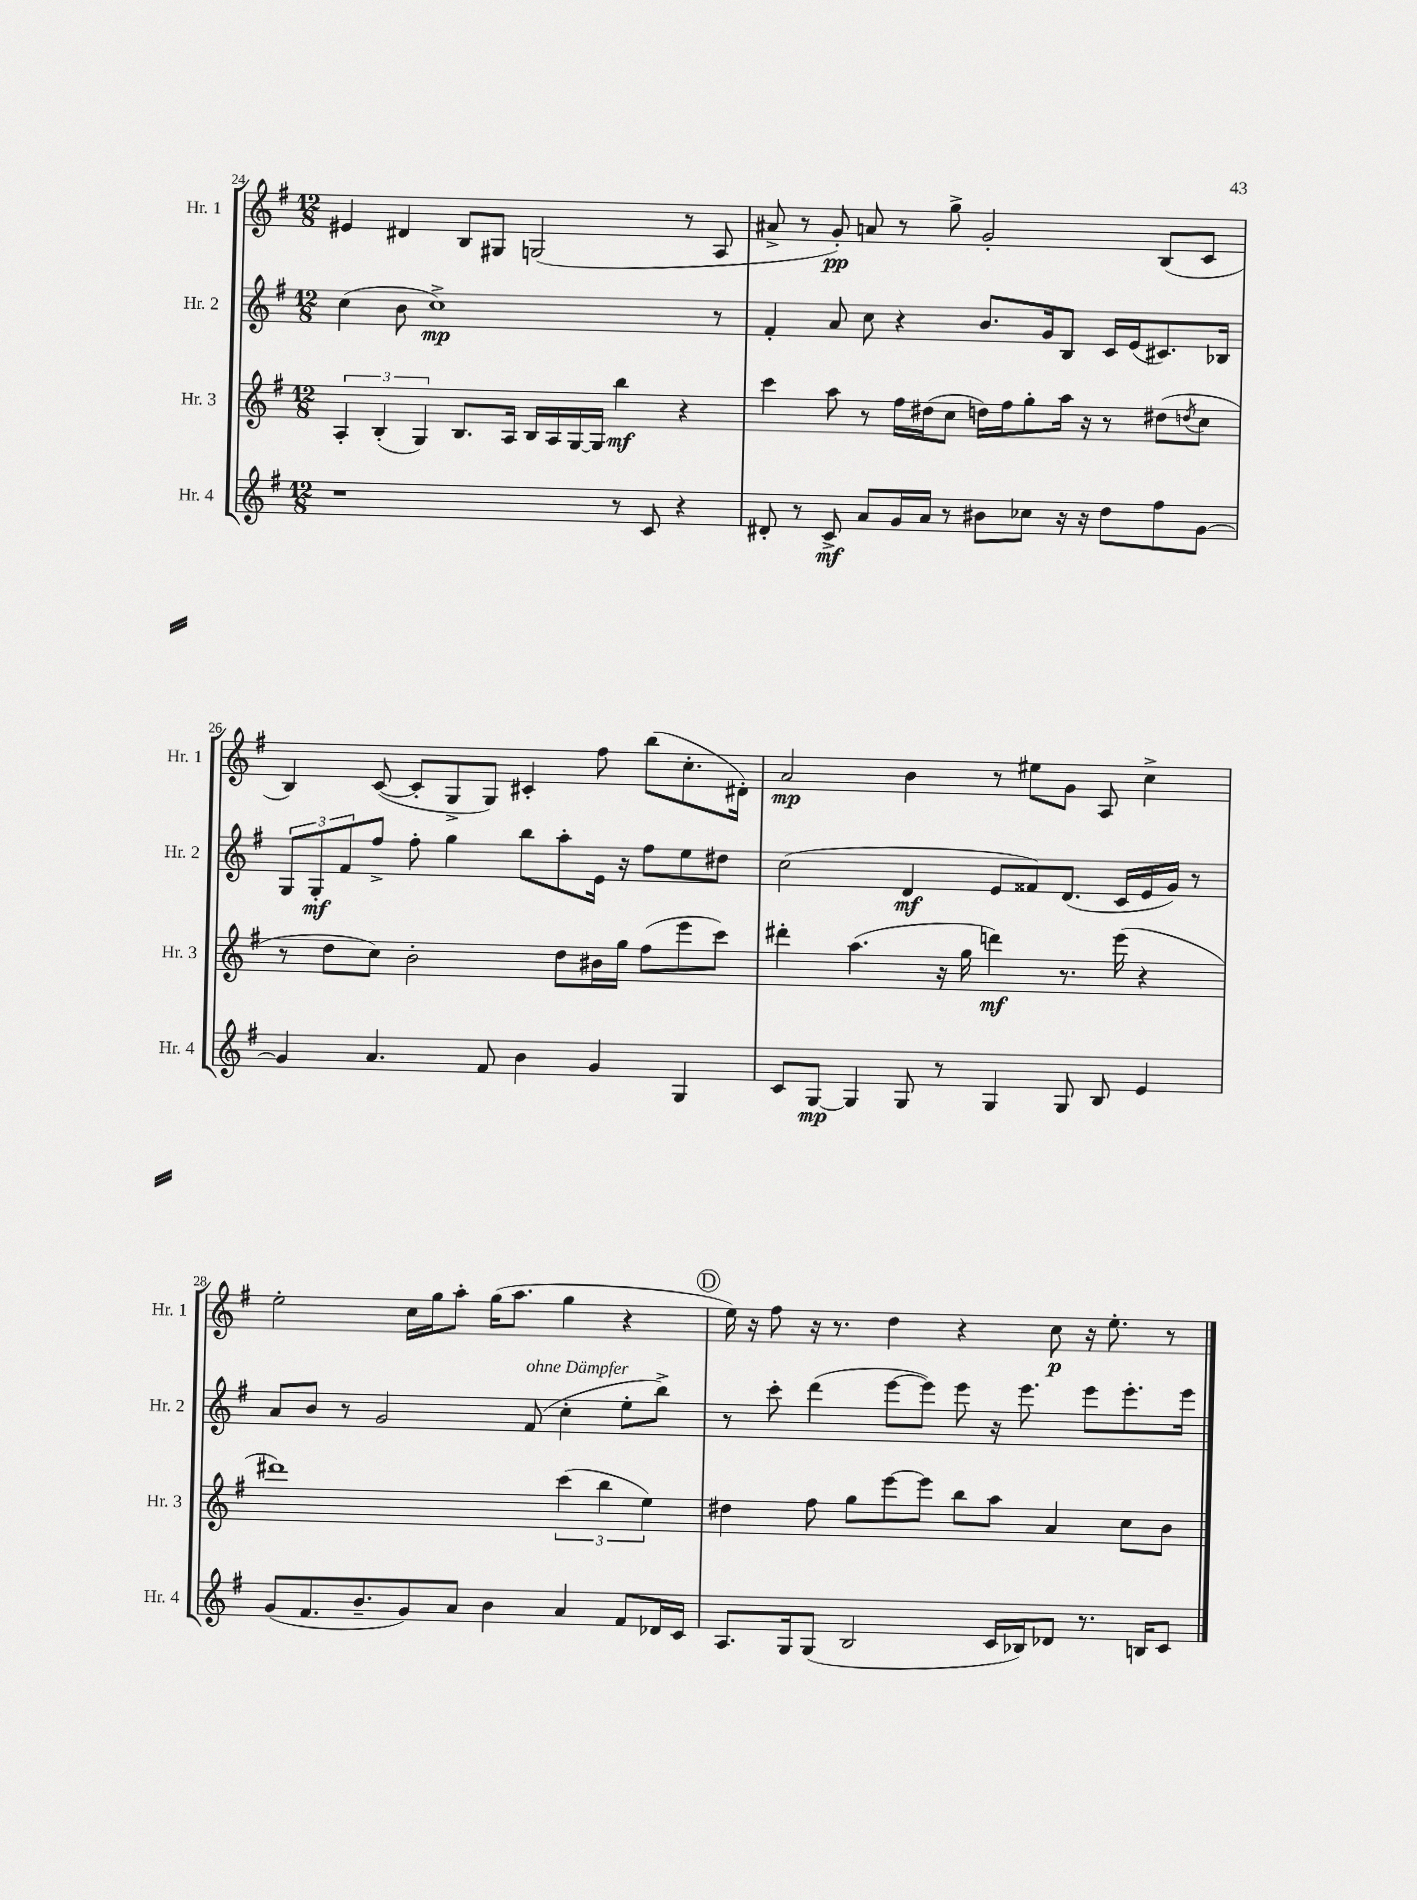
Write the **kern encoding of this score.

**kern	**kern	**kern	**kern
*staff4	*staff3	*staff2	*staff1
*clefG2	*clefG2	*clefG2	*clefG2
*k[f#]	*k[f#]	*k[f#]	*k[f#]
*M12/8	*M12/8	*M12/8	*M12/8
1r	6A'	(4cc	4e#
.	(6B'	.	.
.	.	8b	4d#
.	6G)	.	.
.	.	1cc^)	.
.	8.B	.	8B
.	.	.	8G#
.	16A	.	.
.	16B	.	(2G
.	16A	.	.
.	[16G	.	.
.	16G]	.	.
8r	4bb	.	.
8c	.	.	.
4r	4r	.	8r
.	.	8r	8A
=	=	=	=
8d#'	4ccc	4f#'	8a#^
8r	.	.	8r
8c^	8aa	8a	8g')
8a	8r	8cc	8a
16g	16ff#	4r	8r
16a	(16dd#	.	.
8r	8cc	.	8gg^
8b#	16dd)	8.b	2g'
.	16ff#	.	.
8cc-	8gg'	.	.
.	.	16g	.
16r	16aa	8B	.
16r	16r	.	.
8dd	8r	16c	.
.	.	(16e	.
8ff#	(8dd#	8.c#)	(8B
.	8qdd	.	.
[8g	8cc	.	8c
.	.	16B-	.
=	=	=	=
4g]	8r	12G	4B)
.	.	12G'	.
.	8dd	.	.
.	.	12f#	.
4.a	8cc)	8ff#^	([8c
.	2b'	8ff#'	8c']
.	.	4gg	8G^
8f#	.	.	8G)
4b	.	8bb	4c#'
.	8dd	8aa'	.
4g	16b#	16e	8ff#
.	16gg	16r	.
.	(8ff#	8ff#	(8bb
4G	8eee	8ee	8.cc'
.	8ccc)	8dd#	.
.	.	.	16d#')
=	=	=	=
8c	4ddd#'	(2cc	2a
[8G	.	.	.
4G]	(4.aa	.	.
8G	.	4d	4b
8r	16r	.	.
.	16gg	.	.
4G	4ddd)	8e	8r
.	.	8f##)	8ee#
8G	8.r	(8.d	8g
8B	.	.	8A
.	(16eee	16c	.
4e	4r	16e	4cc^
.	.	16g)	.
.	.	8r	.
=	=	=	=
(8g	1ddd#)	8a	2ee'
8.f#	.	8b	.
.	.	8r	.
8.b~	.	.	.
.	.	2g	.
8g)	.	.	16cc
.	.	.	16gg
8a	.	.	8aa'
4b	.	.	(16gg
.	.	.	8.aa
.	.	(8f#	.
4a	(6ccc	4cc'	4gg
.	6bb	.	.
8f#	.	8ee'	4r
.	6ee)	.	.
16d-	.	8bb^)	.
16c	.	.	.
=	=	=	=
8.A	4dd#	8r	16ee)
.	.	.	16r
.	.	8ccc'	8ff#
16G	.	.	.
(8G	8ff#	(4ddd	16r
.	.	.	8.r
2B	8gg	.	.
.	[8eee	[8eee	4dd
.	8eee]	8eee])	.
.	8bb	8eee	4r
16c	8aa	16r	.
16B-)	.	8.eee	.
8d-	4a	.	8cc
8.r	.	8eee	16r
.	.	.	8.ee'
.	8cc	8.eee'	.
16B	.	.	.
8c	8b	.	8r
.	.	16eee	.
==	==	==	==
*-	*-	*-	*-
